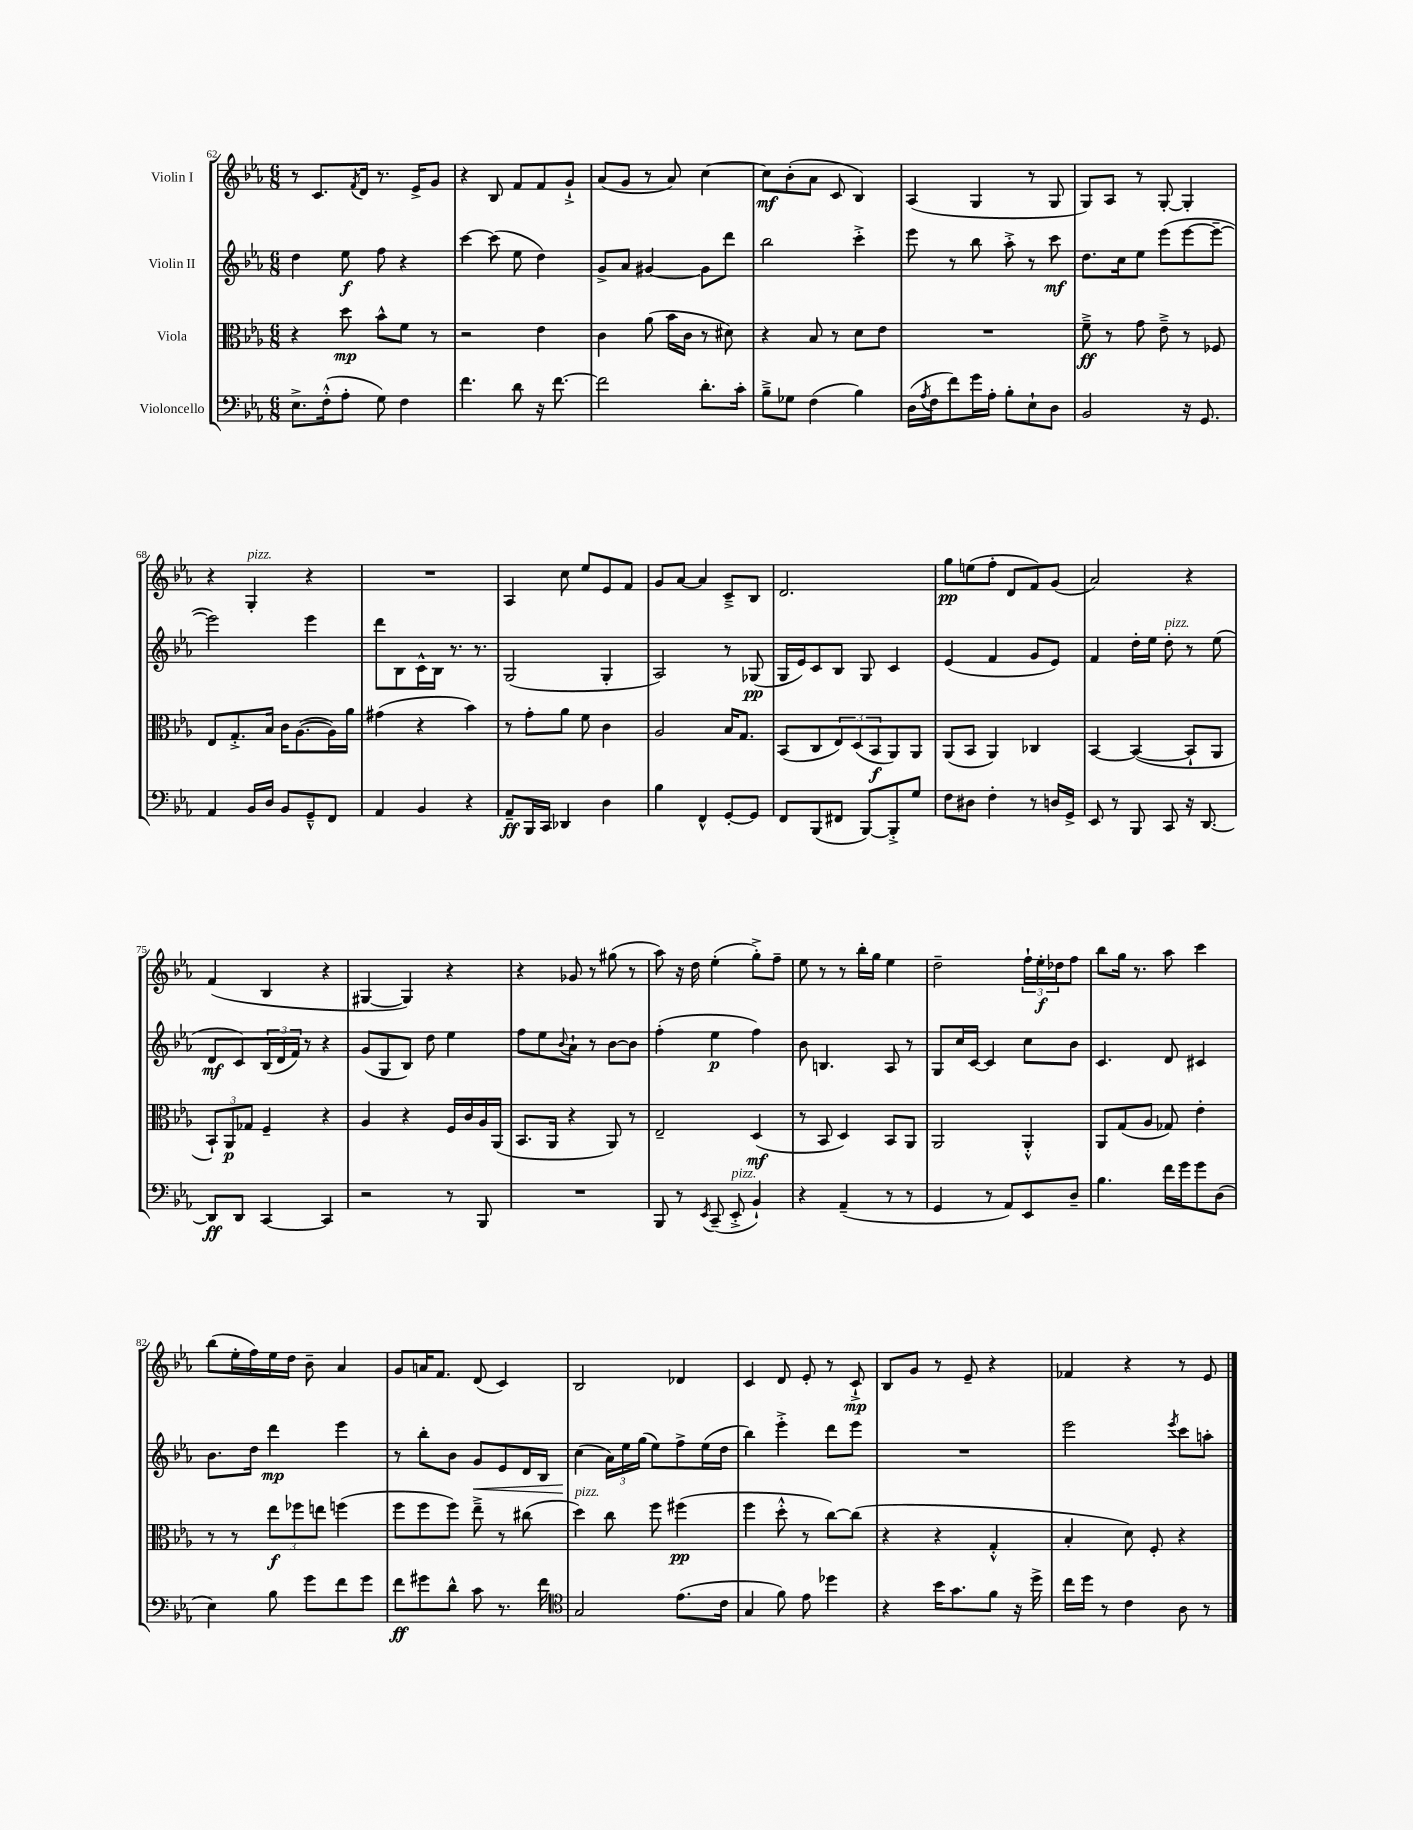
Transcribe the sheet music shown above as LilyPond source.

<<
\new StaffGroup <<
\new Staff = "s0" \with { instrumentName = "Violin I" } {
    \clef treble \key ees \major \numericTimeSignature \time 6/8
    r8 c'8. \acciaccatura { f'8 } d'16 r8. ees'16-> g'8 |
    r4 bes8 f'8 f'8 g'8-!-> |
    aes'8( g'8 r8 aes'8) c''4~ |
    c''8\mf bes'8-.( aes'8 c'8 bes4) |
    aes4( g4 r8 g8 |
    g8) aes8 r8 g8~-. g4-. |
    r4 g4-.^\markup { \italic "pizz." } r4 |
    R2. |
    aes4 c''8 ees''8 ees'8 f'8 |
    g'8 aes'8~ aes'4 c'8---> bes8 |
    d'2. |
    g''8\pp e''8( f''8-. d'8 f'8) g'8( |
    aes'2) r4 |
    f'4( bes4 r4 |
    gis4~ gis4) r4 |
    r4 ges'8 r8 gis''8( r8 |
    aes''8) r16 d''16 ees''4-.( g''8-.->) f''8-- |
    ees''8 r8 r8 bes''16-. g''16 ees''4 |
    d''2-- \tuplet 3/2 { f''16-! ees''16-.\f des''16 } f''8 |
    bes''8 g''16 r8. aes''8 c'''4 |
    bes''8( ees''16-. f''16) ees''16 d''16 bes'8-- aes'4 |
    g'8 a'16 f'8. d'8( c'4) |
    bes2 des'4 |
    c'4 d'8 ees'8-. r8 c'8-!->\mp |
    bes8 g'8 r8 ees'8-- r4 |
    fes'4 r4 r8 ees'8 \bar "|." |
}
\new Staff = "s1" \with { instrumentName = "Violin II" } {
    \clef treble \key ees \major \numericTimeSignature \time 6/8
    d''4 ees''8\f f''8 r4 |
    c'''4~ c'''8( ees''8 d''4) |
    g'8-> aes'8 gis'4~ gis'8 d'''8 |
    bes''2 c'''4-.-> |
    ees'''8 r8 bes''8 aes''8-.-> r8 c'''8\mf |
    d''8. c''16 ees''8 ees'''8( ees'''8~ ees'''8~-- |
    ees'''2) ees'''4 |
    d'''8 bes8 c'16-^ bes16 r8. r8. |
    g2( g4-. |
    aes2) r8 ges8\pp( |
    g16 ees'16) c'8 bes8 g8 c'4 |
    ees'4( f'4 g'8 ees'8) |
    f'4 d''16-. ees''16 d''8-.^\markup { \italic "pizz." } r8 ees''8( |
    d'8\mf c'8) \tuplet 3/2 { bes16( d'16 f'16) } r8 r4 |
    g'8( g8 bes8) d''8 ees''4 |
    f''8 ees''8 \appoggiatura { bes'8 } aes'8-! r8 bes'8~ bes'8 |
    f''4-.( ees''4\p f''4) |
    bes'8 b4. aes8 r8 |
    g8 c''16 c'16~ c'4 c''8 bes'8 |
    c'4. d'8 cis'4 |
    bes'8. d''16 d'''4\mp ees'''4 |
    r8 bes''8-. bes'8 g'8\< ees'8 d'16 bes16 |
    c''4\!( \tuplet 3/2 { aes'16) ees''16 g''16( } ees''8) f''8-> ees''16( d''16 |
    bes''4) ees'''4-.-> d'''8 ees'''8 |
    R2. |
    ees'''2 \acciaccatura { ees'''8 } c'''8 a''8-. \bar "|." |
}
\new Staff = "s2" \with { instrumentName = "Viola" } {
    \clef alto \key ees \major \numericTimeSignature \time 6/8
    r4 d''8\mp bes'8-^ f'8 r8 |
    r2 ees'4 |
    c'4 aes'8( bes'16 c'16 r8 dis'8) |
    r4 bes8 r8 d'8 ees'8 |
    R2. |
    f'8--->\ff r8 g'8 ees'8---> r8 fes8 |
    ees8 g8.-.-> bes16 c'16 aes8.~( aes16) aes'16 |
    gis'4( r4 bes'4) |
    r8 g'8-. aes'8 f'8 c'4 |
    aes2 bes16 g8. |
    bes,8( c8 \tuplet 3/2 { ees8) d8( bes,8\f } aes,8) aes,8 |
    aes,8( bes,8 aes,4) ces4 |
    bes,4~ bes,4~( bes,8-! aes,8 |
    \tuplet 3/2 { bes,8-!) aes,8\p ges8 } f4-- r4 |
    aes4 r4 f16 c'16 aes16 aes,16( |
    bes,8. aes,16 r4 aes,8) r8 |
    ees2-- d4\mf( |
    r8 bes,8 d4) bes,8 aes,8 |
    aes,2 aes,4-.-^ |
    aes,8 g8( aes8 ges8) ees'4-. |
    r8 r8 \tuplet 3/2 { ees''8\f fes''8 e''8 } f''4( |
    f''8 f''8 f''8) ees''8---> r8 cis''8( |
    d''4^\markup { \italic "pizz." }) c''8 f''8 fis''4\pp( |
    f''4 d''8-.-^ r8 c''8~) c''8( |
    r4 r4 g4-.-^ |
    bes4-. d'8) f8-. r4 \bar "|." |
}
\new Staff = "s3" \with { instrumentName = "Violoncello" } {
    \clef bass \key ees \major \numericTimeSignature \time 6/8
    ees8.-> f16-.-^( aes8-. g8) f4 |
    f'4. d'8 r16 f'8.~ |
    f'2 d'8.-. c'16-. |
    bes8---> ges8 f4( bes4) |
    d16( \acciaccatura { aes8 } f16 f'8) g'16 aes16-. bes8-. ees8-! d8 |
    bes,2 r16 g,8. |
    aes,4 bes,16 d16 bes,8 g,8---^ f,8 |
    aes,4 bes,4 r4 |
    aes,8--\ff bes,,16 c,16 des,4 d4 |
    bes4 f,4-^ g,8~-. g,8 |
    f,8 bes,,8( fis,8 bes,,8~) bes,,8-.-> g8 |
    f8 dis8 f4-. r8 d16 g,16-> |
    ees,8 r8 bes,,8 c,8 r16 d,8.~ |
    d,8\ff d,8 c,4~ c,4 |
    r2 r8 bes,,8 |
    R2. |
    bes,,8 r8 \acciaccatura { ees,8 } c,8--( ees,8-.->^\markup { \italic "pizz." } bes,4-!) |
    r4 aes,4--( r8 r8 |
    g,4 r8 aes,8) ees,8 d8-- |
    bes4. f'16 g'16 g'8 d8( |
    ees4) bes8 g'8 f'8 g'8 |
    f'8\ff gis'8 d'8-^ c'8 r8. f'16 |
    \clef tenor g2 ees'8.( c'16 |
    g4 f'8) ees'8 des''4 |
    r4 bes'16 g'8. f'8 r16 d''16-> |
    c''16 d''16 r8 c'4 aes8 r8 \bar "|." |
}
>>
>>
\layout { \context { \Score currentBarNumber = #62 } }
